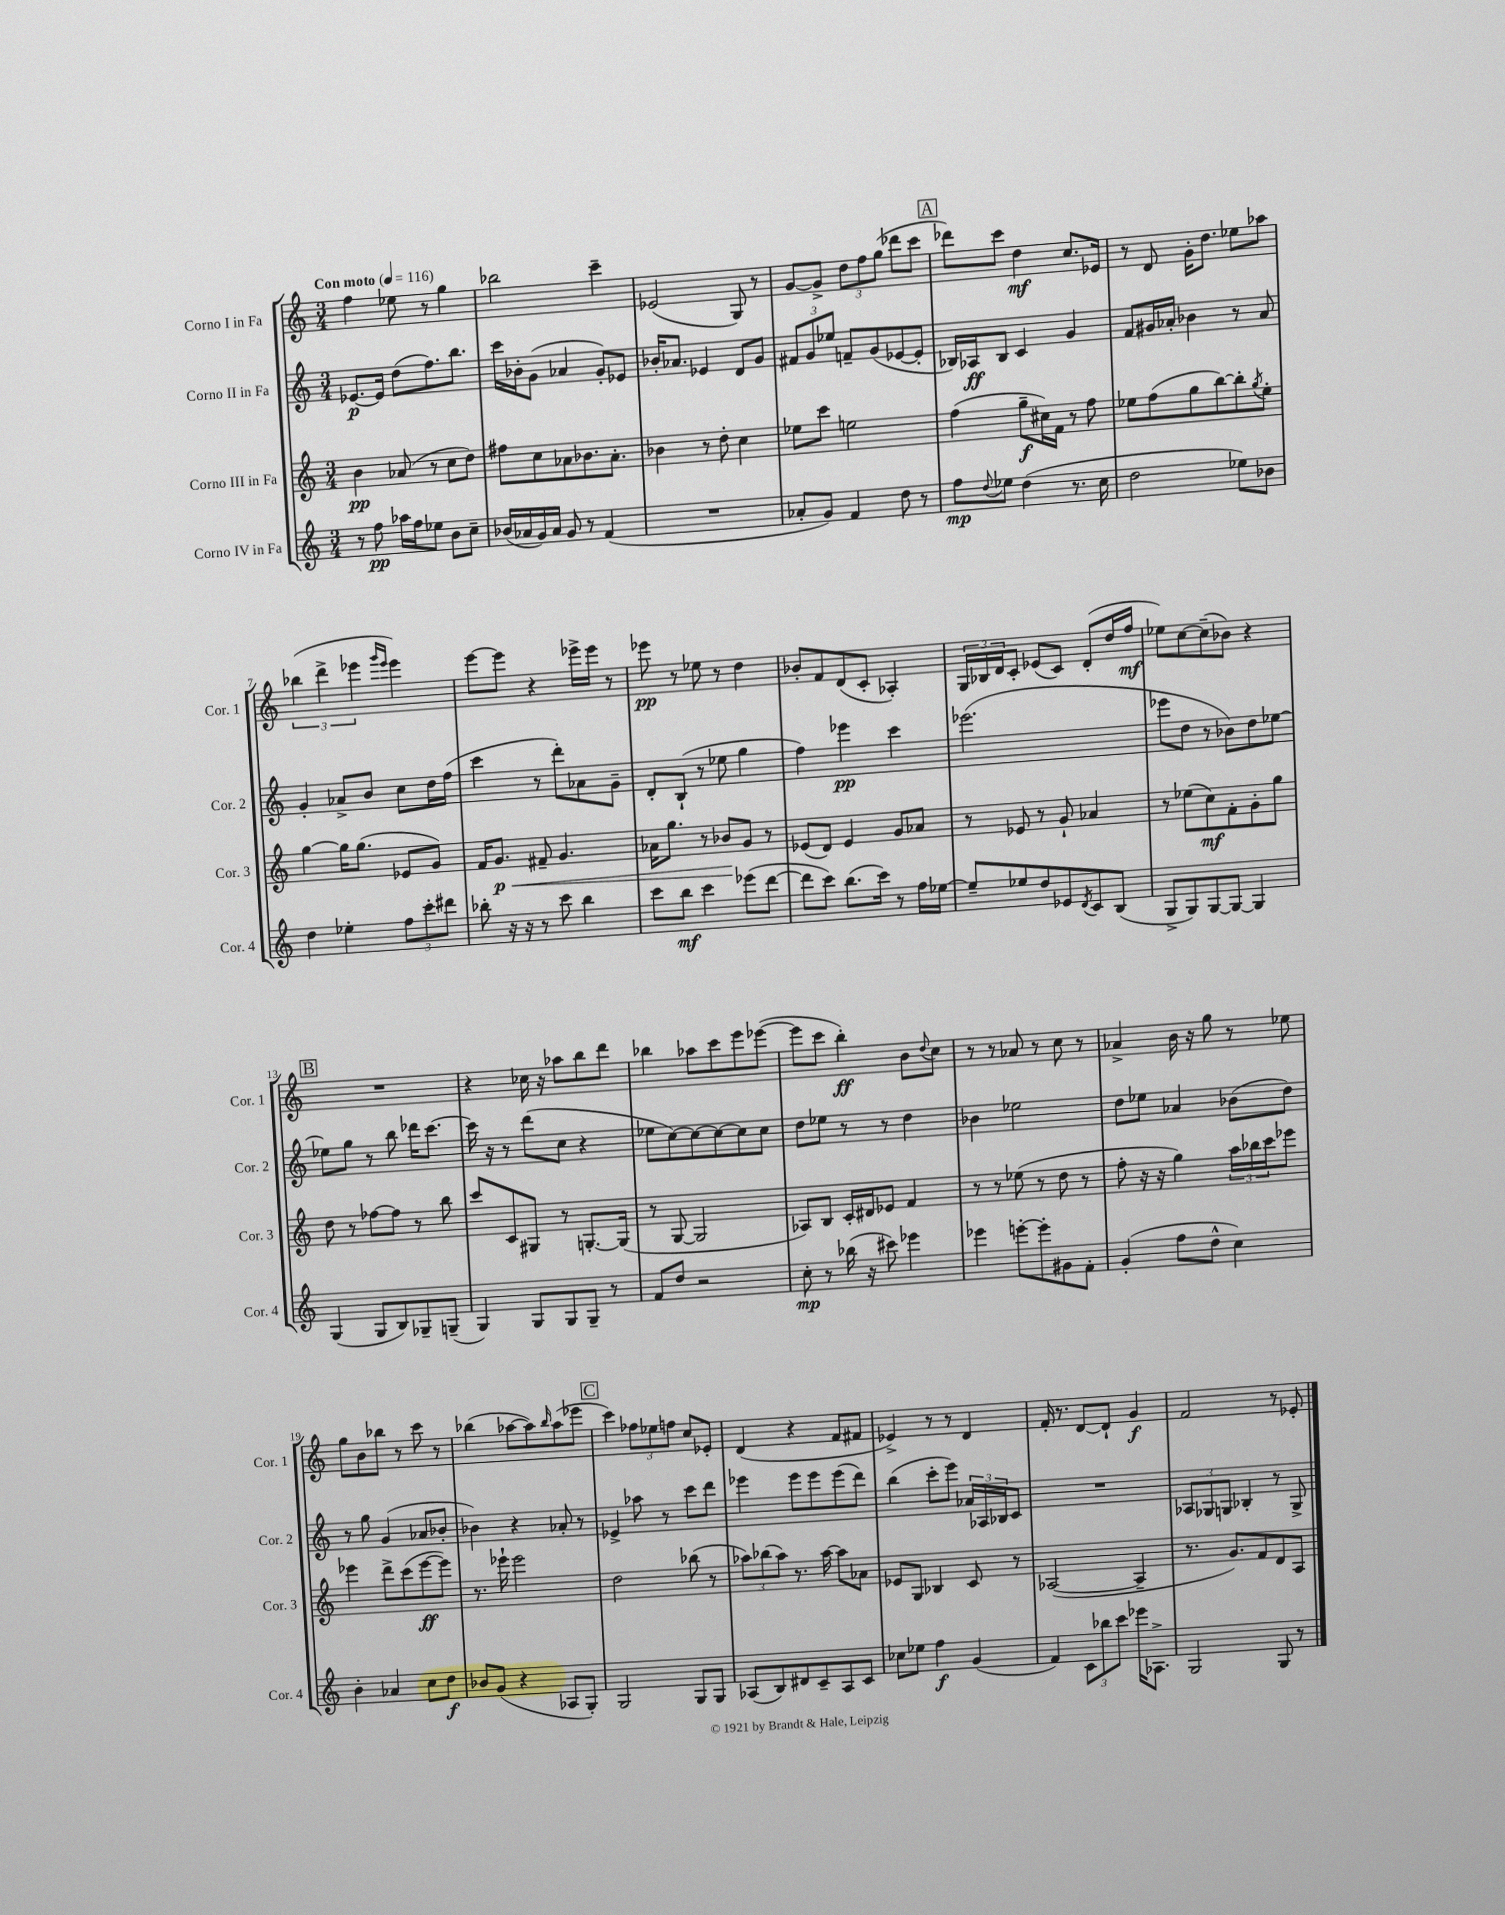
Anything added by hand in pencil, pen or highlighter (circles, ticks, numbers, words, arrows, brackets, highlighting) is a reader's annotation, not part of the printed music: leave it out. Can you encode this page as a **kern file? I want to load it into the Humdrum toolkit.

**kern	**kern	**kern	**kern
*staff4	*staff3	*staff2	*staff1
*clefG2	*clefG2	*clefG2	*clefG2
*k[]	*k[]	*k[]	*k[]
*M3/4	*M3/4	*M3/4	*M3/4
*MM116	*MM116	*MM116	*MM116
8r	4b	[8.e-	4ff
8ff	.	.	.
.	.	16e-]	.
16aa-	(8a-	(8dd	8ee-
16ff	.	.	.
8ee-	8r	8.ff)	8r
8b	8cc	.	4gg
.	.	8.bb	.
8cc~	8dd)	.	.
=	=	=	=
(16b-	8ff#	16ccc	2bb-
16a-	.	16b-'	.
16g)	8cc	(8g	.
16a-	.	.	.
8g	8a-	4a-	.
8r	8.b-	.	.
(4f	.	8g')	4ccc~
.	8.a-'	.	.
.	.	8e-	.
=	=	=	=
2.r	4b-	16b-'	(2e-
.	.	8.a-	.
.	8r	4e-	.
.	8dd'	.	.
.	4cc	8d	8G)
.	.	8g	8r
=	=	=	=
8a-'	8ee-	12f#	[8g
.	.	12g	.
8g)	8ccc	.	8g^]
.	.	12ee-	.
4f	2ee	8f~	12dd
.	.	.	12ff
.	.	(8g	.
.	.	.	(12gg
8dd	.	[8e-	8ddd-
8r	.	8e-']	8ccc
=	=	=	=
8ff	(4ff	16B-)	8ddd-)
.	.	16A-	.
8qqdd	.	.	.
8ee-	.	8B-	8ccc
(4dd	8gg~	4c	4dd
.	16cc#)	.	.
.	16f	.	.
8.r	8r	4g	8.cc
.	8ff	.	.
16cc	.	.	16e-
=	=	=	=
2dd	8ee-	8f	8r
.	(8ff	16g#	8d
.	.	16a-'	.
.	8gg	4b-	16g'
.	.	.	8.dd
.	[8bb)	.	.
8ee-)	8bb']	8r	8ee-
.	8qgg	.	.
8b-	8ee-'	8a-	8aa-
=	=	=	=
4dd	[4gg	4g'	(6bb-
.	.	.	6ddd^
4ee-'	16gg]	8a-^	.
.	(8.gg	.	.
.	.	.	6eee-
.	.	8b	.
.	.	.	16qqggg
.	.	.	16qqeee-
12ff	8e-	8cc	4eee-)
12ccc'	.	.	.
.	8g)	16dd	.
12ddd#	.	.	.
.	.	(16ff	.
=	=	=	=
8bb-'	16f	4ccc	[8eee
.	8.g	.	.
16r	.	.	8eee]
16r	.	.	.
8r	8f#~	8r	4r
8ccc	4.g	8ddd')	.
4bb-	.	8a-	16eee-^
.	.	.	16eee-
.	.	8g~	8r
=	=	=	=
8ccc	16a-	8d'	8eee-
.	8.gg	.	.
8bb	.	(8B`	8r
4ccc	8r	8r	8ee-
.	8b-	8ee-	8r
(8eee-	8g	4gg	4dd
[8ddd	8r	.	.
=	=	=	=
8ddd]	(8e-	4ff)	8b-'
8ccc)	8d)	.	8f
(8.bb	4e-	4eee-	(8d
.	.	.	8c'
16ccc)	.	.	.
8r	8g	4ccc	4A-')
16ff	8a-	.	.
[16ee-	.	.	.
=	=	=	=
8ee-~]	8r	(2.eee-	24G
.	.	.	24B-
.	.	.	24d
8ee-	8e-	.	8c'
8dd	8r	.	(8e-
8e-	8g`	.	8c)
8qd	.	.	.
8c	4a-	.	(8d'
(8B	.	.	16dd
.	.	.	16ff
=	=	=	=
8G^	8r	8eee-	8ee-)
8G)	(8ee-	8dd	[8cc
[8G	8cc)	8r	(8cc~]
8G_	8f'	8b-)	8b-)
4G]	8g'	8dd	4r
.	8gg	[8ee-	.
=	=	=	=
(4G	8dd	8ee-]	2.r
.	8r	8gg	.
8G	[8ff-	8r	.
8B)	8ff-]	8bb	.
8G-~	8r	16ddd-	.
.	.	[8.ccc	.
(8G~	8bb	.	.
=	=	=	=
4G)	8ccc	16ccc]	4r
.	.	16r	.
.	8c	8r	.
8G	8G#	(8ddd	16cc-
.	.	.	16r
8G	8r	8cc	8aa-
8G~	[8.G'	4r	8bb
8r	.	.	8ddd
.	(16G]	.	.
=	=	=	=
8f	8r	8ee-	4bb-
8dd	[8G	[8cc)	.
2r	2G]	8cc_	8aa-
.	.	8cc_	8ccc
.	.	8cc]	8eee
.	.	8cc	([8eee-
=	=	=	=
8cc'	8A-)	8dd	8eee-]
8r	8B	8ee-	8ccc
(16bb-	16c'	8r	4bb')
16r	16d#	.	.
8ccc#)	8e-	8r	.
4eee-	4f	4dd	8b
.	.	.	8qqdd
.	.	.	8cc
=	=	=	=
4eee-	8r	4b-	8r
.	8r	.	8r
[8eee'	(8ee-	2ee-	8a-
8eee']	8r	.	8r
8g#	8dd	.	8cc
8f'	8r	.	8r
=	=	=	=
(4g'	8ff'	8dd	4a-^
.	16r	8ee-	.
.	16r	.	.
8ff	4gg)	4a-	16b
.	.	.	16r
8dd^^	.	.	8gg
4cc)	24aa	(8b-	8r
.	24bb-	.	.
.	24ccc	.	.
.	8eee-	8dd)	8ee-
=	=	=	=
4b'	4eee-	8r	8gg
.	.	8gg	8b
4a-	8ddd^	(4g	8bb-
.	(8ccc	.	8r
8cc	[8eee-	8a-	8ccc
8dd	8eee-])	8b-'	8r
=	=	=	=
8b-	8.r	4b-)	(4bb-
(8g	.	.	.
.	16eee-`	.	.
4r	2eee-	4r	[8aa-
.	.	.	8aa-])
.	.	.	16qqbb-
8A-	.	8a-'	(8aa-
8G')	.	8r	8eee-
=	=	=	=
2G	2dd	4e-^	4ccc)
.	.	8aa-	12ff-
.	.	.	12ee-
.	.	8r	.
.	.	.	12ff
8G	(8bb-	8ccc	8cc
8G	8r	8ddd	8e-'
=	=	=	=
(8A-	12aa-)	4eee-	(4d
.	(12bb-	.	.
8B)	.	.	.
.	12aa-)	.	.
8d#	8.r	8eee-	4r
8c~	.	8eee-	.
.	[16aa-	.	.
8A-	8aa-]	(8eee-	8f
8c	8a-	8ddd)	8f#
=	=	=	=
8cc-	8e-	(4bb	4e-^)
8ee-	8G	.	.
4ff	4B-	8ccc'	8r
.	.	8eee)	8r
(4g	8c	24a-	4d
.	.	24A-	.
.	.	24B-	.
.	8r	8c	.
=	=	=	=
4f)	([2A-	2.r	16f'
.	.	.	8.r
12c	.	.	[8d
12bb-	.	.	.
.	.	.	8d`]
12ccc	.	.	.
16eee-	4A-~]	.	4g
8.A-^	.	.	.
=	=	=	=
2G	8.r	12A-	2f
.	.	12G-	.
.	.	12G	.
.	8.g)	.	.
.	.	4B-'	.
.	8f	.	.
8G	8d	8r	8r
8r	8A	8G^	8e-'
==	==	==	==
*-	*-	*-	*-
